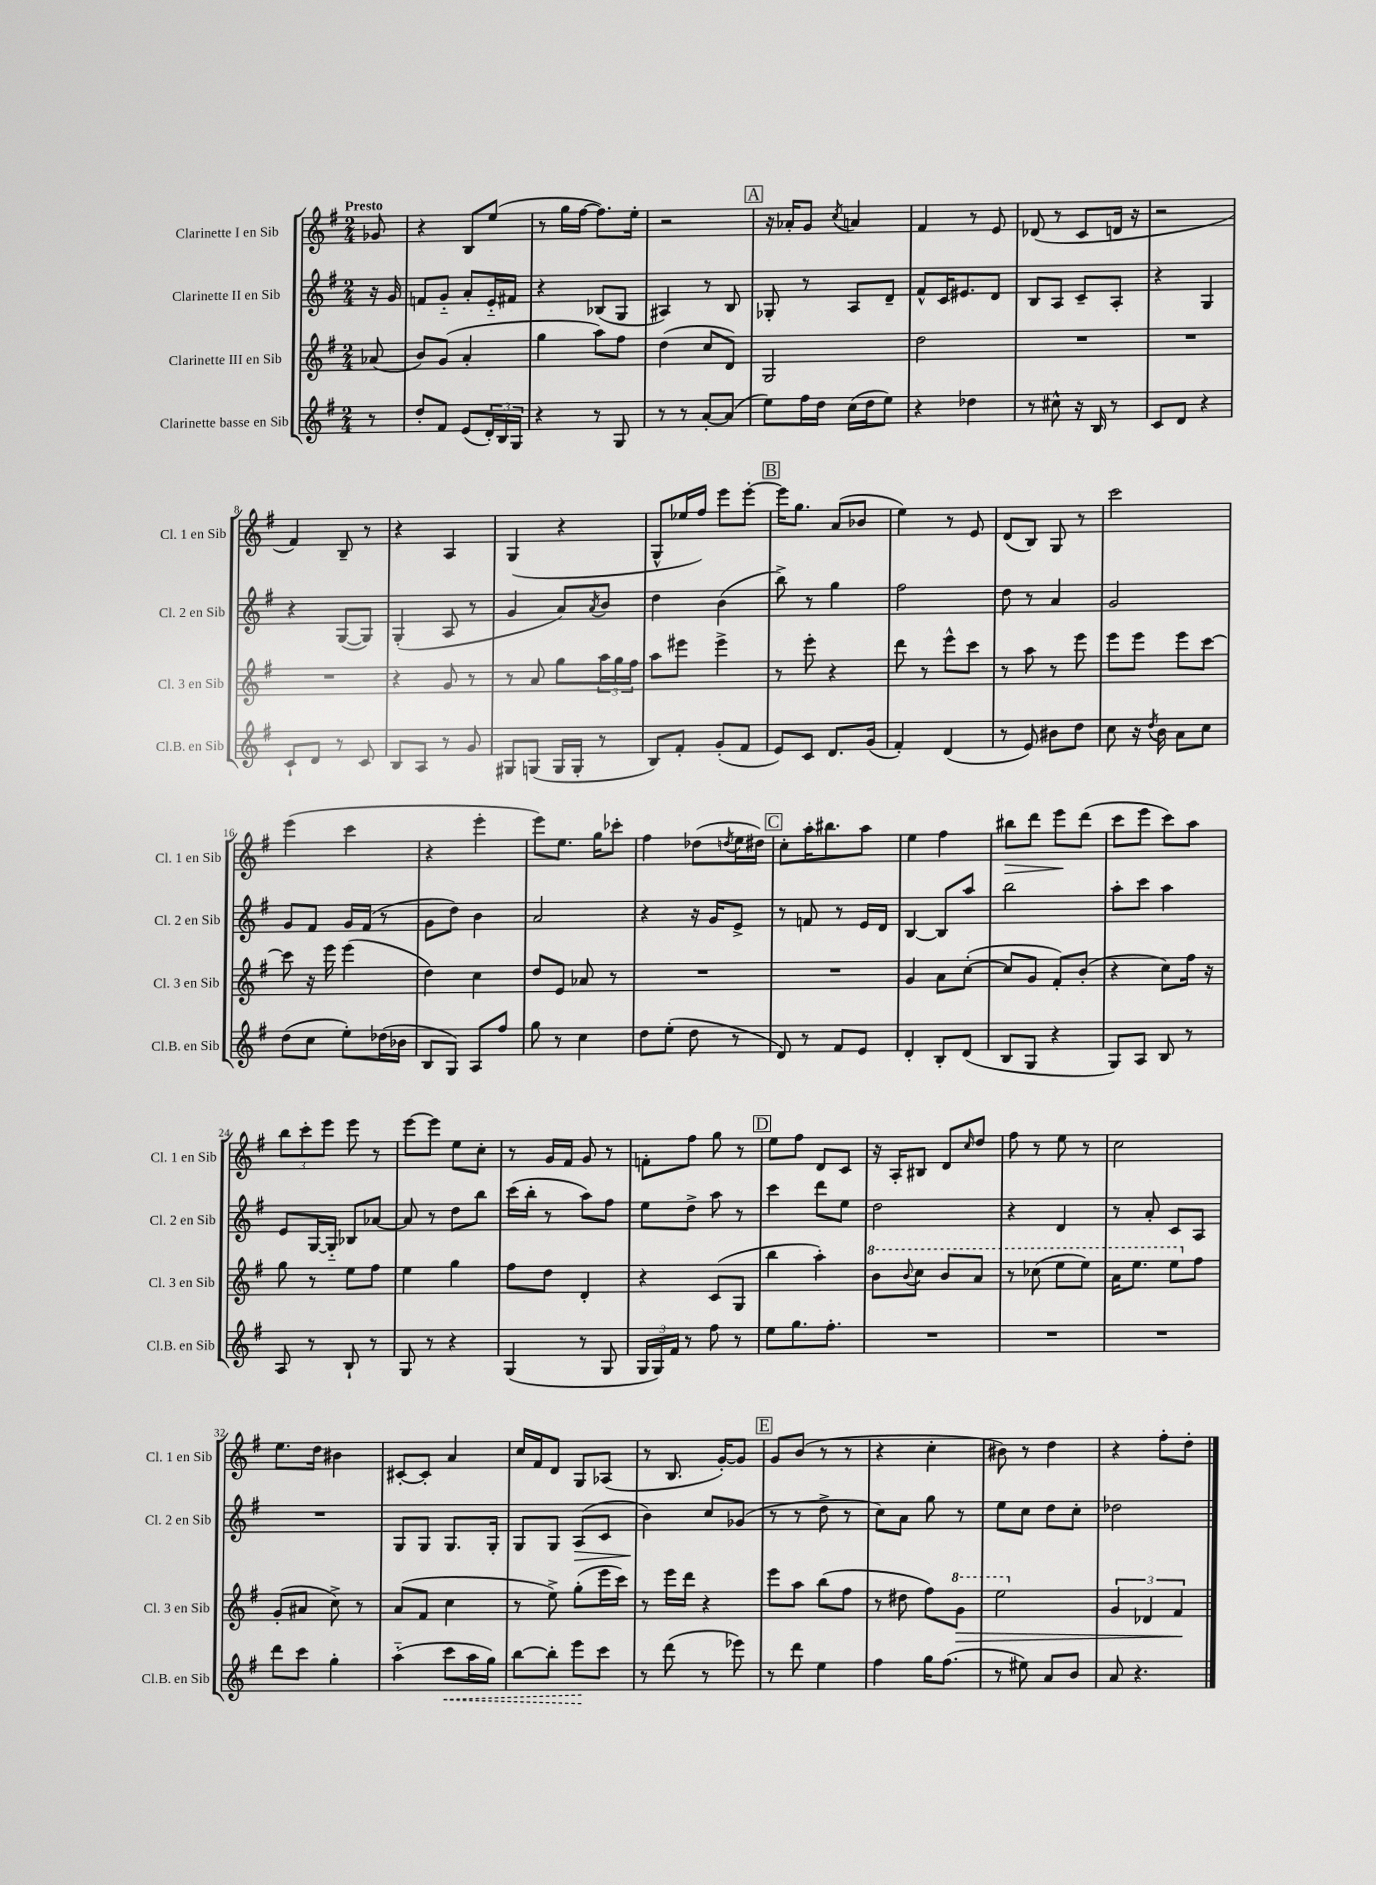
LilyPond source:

<<
\new StaffGroup <<
\new Staff = "s0" \with { instrumentName = "Clarinette I en Sib" shortInstrumentName = "Cl. 1 en Sib" } {
    \clef treble \key g \major \numericTimeSignature \time 2/4 \partial 8 \tempo "Presto"
    ges'8 |
    r4 b8 e''8( |
    r8 g''16 fis''16~ fis''8.) e''16-. |
    r2 |
    \mark \markup { \box "A" } r16 aes'16-. g'8 \acciaccatura { c''8 } a'4 |
    fis'4 r8 e'8 |
    des'8( r8 c'8 d'16 r16 |
    r2 |
    fis'4) b8-- r8 |
    r4 a4 |
    g4( r4 |
    g8-^ ees''16 fis''16) e'''8 e'''8~-. |
    \mark \markup { \box "B" } e'''16 g''8. a'8( bes'8 |
    e''4) r8 e'8 |
    d'8( b8) g8 r8 |
    c'''2 |
    e'''4( c'''4 |
    r4 e'''4-. |
    e'''8) e''8. g''16 ces'''8-. |
    fis''4 des''8( \acciaccatura { d''8 } e''16 dis''16) |
    \mark \markup { \box "C" } c''8-. a''16-. bis''8. a''8 |
    e''4 fis''4 |
    bis''8\> d'''8 e'''8\! d'''8( |
    c'''8 e'''8 c'''8) a''8 |
    \tuplet 3/2 { b''8 c'''8-. e'''8 } e'''8 r8 |
    e'''8~ e'''8 e''8 c''8-. |
    r8 g'16 fis'16 g'8 r8 |
    f'8-. fis''8 g''8 r8 |
    \mark \markup { \box "D" } e''8 fis''8 d'8 c'8 |
    r16 a16-. bis8 d'8 \grace { c''16 } d''8 |
    fis''8 r8 e''8 r8 |
    c''2 |
    e''8. d''16 bis'4 |
    cis'8~-. cis'8-. a'4 |
    c''16 fis'16 d'8 g8 aes8( |
    r8 b8. g'16~-.) g'8 |
    \mark \markup { \box "E" } g'8 b'8( r8 r8 |
    r4 c''4-. |
    bis'8) r8 d''4 |
    r4 fis''8-. d''8-. \bar "|." |
}
\new Staff = "s1" \with { instrumentName = "Clarinette II en Sib" shortInstrumentName = "Cl. 2 en Sib" } {
    \clef treble \key g \major \numericTimeSignature \time 2/4 \partial 8
    r16 g'16 |
    f'8 g'8-_ a'8-. e'16-_ fis'16 |
    r4 bes8( g8 |
    ais4) r8 b8 |
    \mark \markup { \box "A" } ges8-. r8 a8 d'8-- |
    fis'8-^ c'16 eis'8. d'8 |
    b8 a8 c'8-- a8-. |
    r4 g4 |
    r4 g8~( g8) |
    g4-.( a8 r8 |
    g'4 a'8) \acciaccatura { a'8 } b'8 |
    d''4 b'4( |
    \mark \markup { \box "B" } b''8->) r8 g''4 |
    fis''2 |
    d''8 r8 a'4 |
    g'2 |
    g'8 fis'8 g'16 fis'16( r8 |
    g'8 d''8) b'4 |
    a'2 |
    r4 r16 g'16 e'8-> |
    \mark \markup { \box "C" } r8 f'8 r8 e'16 d'16 |
    b4~ b8 a''8 |
    b''2 |
    a''8-. c'''8 a''4 |
    e'8 g16~ g16-_ bes8 aes'8~ |
    aes'8 r8 d''8 b''8 |
    c'''16( b''16-. r8 a''8) fis''8 |
    e''8 d''8-> a''8 r8 |
    \mark \markup { \box "D" } c'''4 d'''8 e''8 |
    d''2 |
    r4 d'4 |
    r8 a'8-. c'8 a8 |
    R2 |
    g8 g8 g8. g16-. |
    g8 g8 a8\>( c'8 |
    b'4\!) c''8 ges'8( |
    \mark \markup { \box "E" } r8 r8 d''8-> r8 |
    c''8) a'8 g''8 r8 |
    e''8 c''8 d''8 c''8-. |
    des''2 \bar "|." |
}
\new Staff = "s2" \with { instrumentName = "Clarinette III en Sib" shortInstrumentName = "Cl. 3 en Sib" } {
    \clef treble \key g \major \numericTimeSignature \time 2/4 \partial 8
    aes'8( |
    b'8) g'8( a'4-. |
    g''4 a''8) fis''8 |
    d''4( c''8 d'8) |
    \mark \markup { \box "A" } g2 |
    d''2 |
    R2 |
    R2 |
    R2 |
    r4 g'8 r8 |
    r8 a'8 g''8 \tuplet 3/2 { a''16 g''16 fis''16 } |
    a''8 eis'''8 eis'''4-> |
    \mark \markup { \box "B" } r8 e'''8-. r4 |
    d'''8 r8 e'''8-^ c'''8 |
    r8 a''8 r8 e'''8 |
    e'''8 e'''8 e'''8 c'''8~ |
    c'''8 r16 e'''16 e'''4( |
    d''4) c''4 |
    d''8 e'8 aes'8 r8 |
    R2 |
    \mark \markup { \box "C" } R2 |
    g'4 a'8 c''8~-.( |
    c''8 g'8 fis'8-.) b'8-.( |
    r4 c''8) fis''16 r16 |
    g''8 r8 e''8 fis''8 |
    e''4 g''4 |
    fis''8 d''8 d'4-. |
    r4 c'8( g8 |
    \mark \markup { \box "D" } b''4 a''4-.) |
    \ottava #1 b''8 \appoggiatura { b''8 } c'''8 b''8 a''8 |
    r8 ces'''8( e'''8 e'''8) |
    a''16 e'''8. e'''8 \ottava #0 fis''8 |
    g'8-.( ais'8 c''8->) r8 |
    a'8( fis'8 c''4 |
    r8 e''8->) g''8-.( e'''16 c'''16) |
    r8 e'''16 d'''16 r4 |
    \mark \markup { \box "E" } e'''8 a''8 b''8( fis''8 |
    r8 dis''8 fis''8) \ottava #1 g''8\> |
    e'''2 \ottava #0 |
    \tuplet 3/2 { g'4 des'4 fis'4\! } \bar "|." |
}
\new Staff = "s3" \with { instrumentName = "Clarinette basse en Sib" shortInstrumentName = "Cl.B. en Sib" } {
    \clef treble \key g \major \numericTimeSignature \time 2/4 \partial 8
    r8 |
    d''8-. fis'8 e'8( \tuplet 3/2 { d'16-.) b16 g16 } |
    r4 r8 g8 |
    r8 r8 a'8~-. a'8( |
    \mark \markup { \box "A" } e''8) fis''16 d''16 c''16( d''16 e''8) |
    r4 des''4 |
    r8 cis''8-^ r16 b16 r8 |
    c'8 d'8 r4 |
    c'8-! d'8 r8 c'8 |
    b8 a8 r8 g'8 |
    gis8 g8( g16 g16-. r8 |
    b8) fis'8-. g'8-.( fis'8 |
    \mark \markup { \box "B" } e'8) c'8 d'8. g'16( |
    fis'4-.) d'4( |
    r8 e'8) bis'8 d''8 |
    c''8 r16 \acciaccatura { d''8 } b'16 a'8 c''8 |
    d''8( c''8 e''8-.) des''16( bes'16 |
    b8 g8) a8 fis''8 |
    g''8 r8 c''4 |
    d''8 e''8-.( d''8 r8 |
    \mark \markup { \box "C" } d'8) r8 fis'8 e'8 |
    d'4-. b8-. d'8( |
    b8 g8 r4 |
    g8) a8 b8 r8 |
    a8 r8 b8-! r8 |
    g8 r8 r4 |
    g4( r8 g8 |
    \tuplet 3/2 { g16 g16) fis'16 } r8 fis''8 r8 |
    \mark \markup { \box "D" } e''8 g''8. fis''8.-. |
    R2 |
    R2 |
    R2 |
    d'''8 c'''8 g''4-. |
    a''4-_( \once \override Hairpin.style = #'dashed-line c'''8\< a''16 g''16) |
    b''8~ b''8-. e'''8\! c'''8 |
    r8 d'''8( r8 ees'''8) |
    \mark \markup { \box "E" } r8 d'''8 e''4 |
    fis''4 g''16 fis''8.( |
    r8 eis''8) a'8 b'8 |
    a'8 r4. \bar "|." |
}
>>
>>
